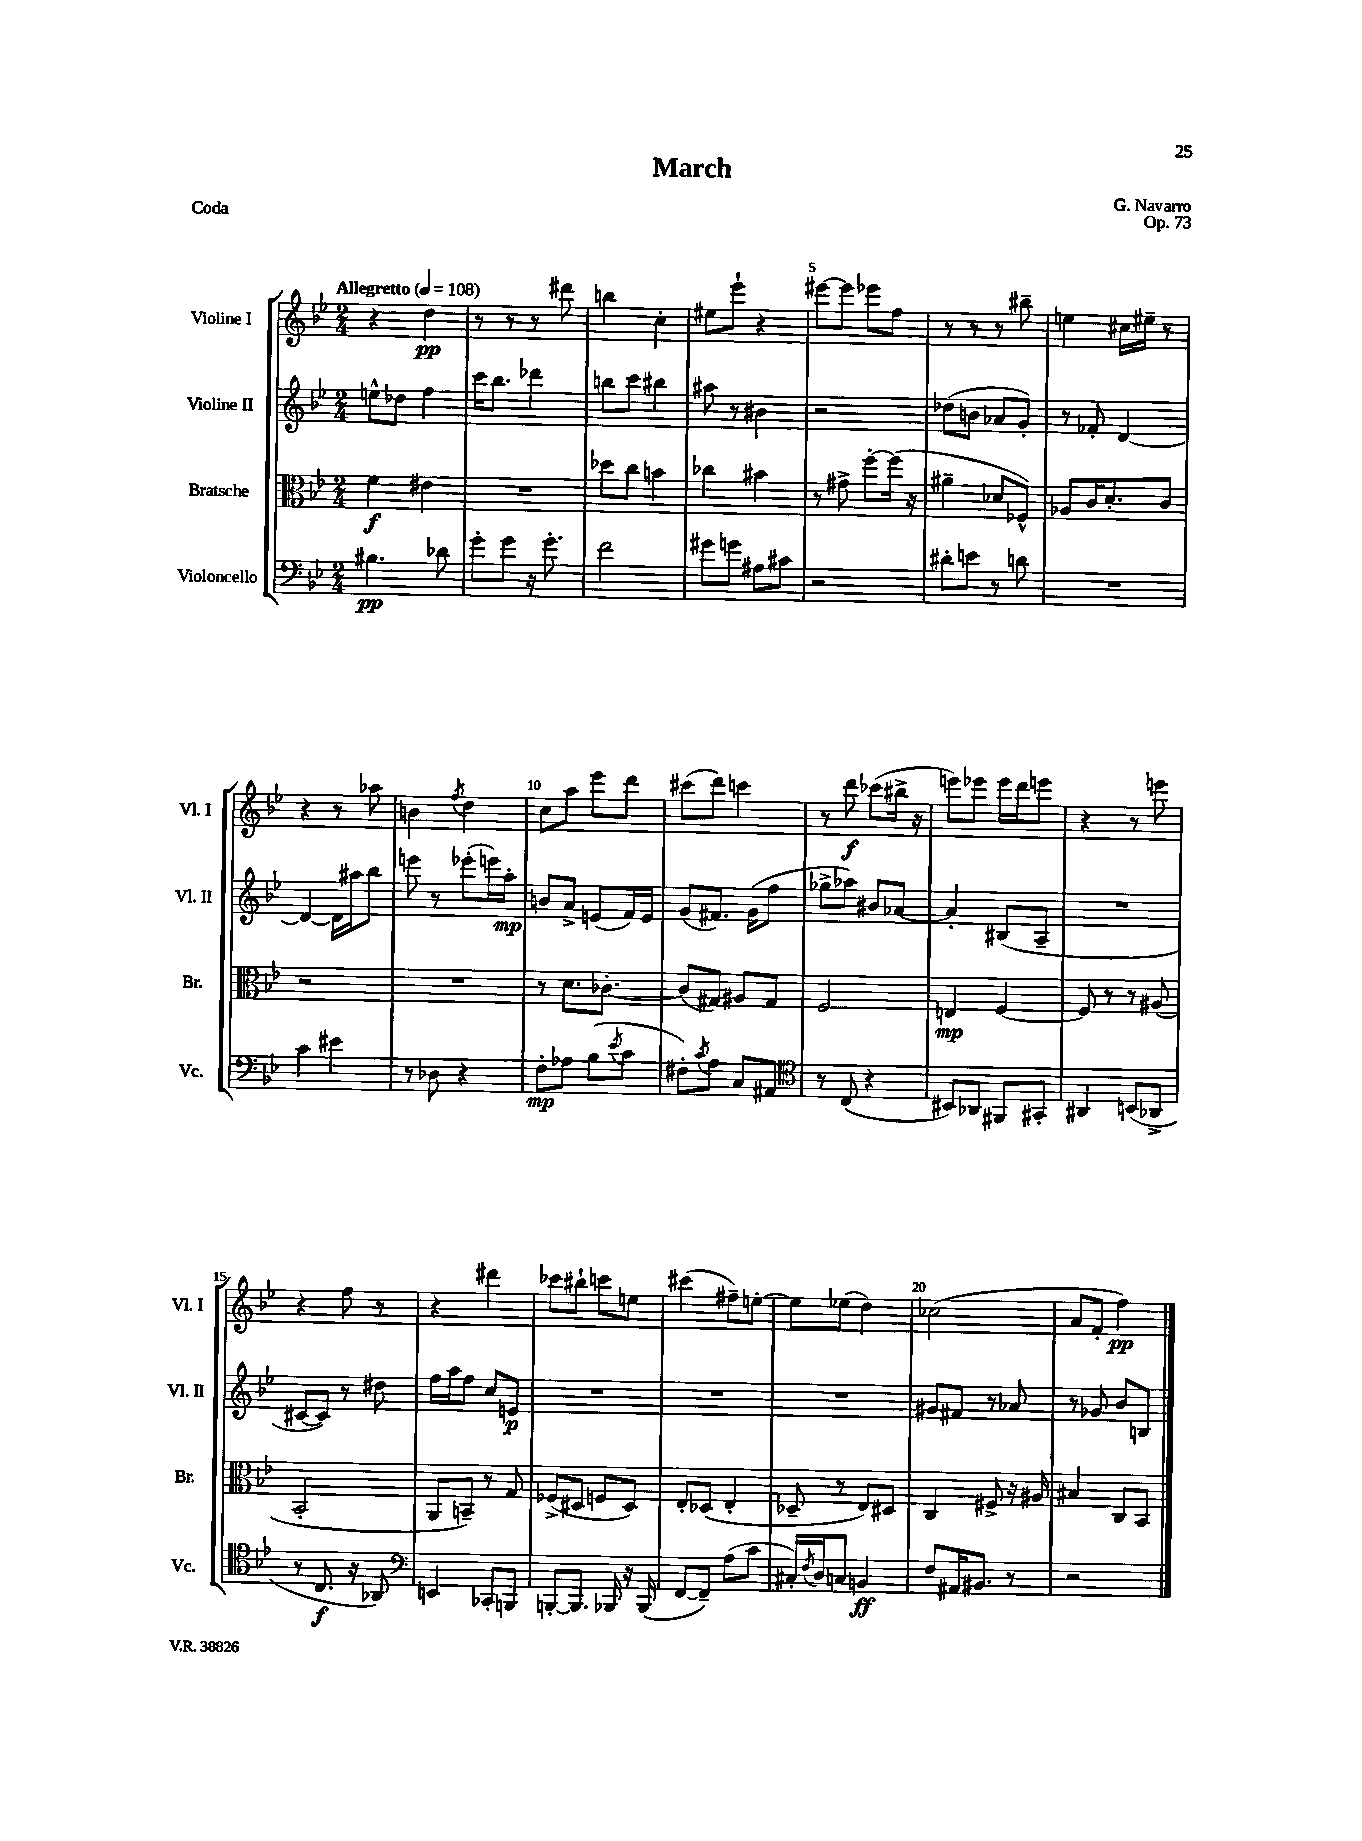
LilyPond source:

\header { title = "March" composer = "G. Navarro" opus = "Op. 73" piece = "Coda" }
<<
\new StaffGroup <<
\new Staff = "s0" \with { instrumentName = "Violine I" shortInstrumentName = "Vl. I" } {
    \clef treble \key bes \major \numericTimeSignature \time 2/4 \tempo "Allegretto" 4 = 108
    r4 d''4\pp |
    r8 r8 r8 dis'''8 |
    b''4 c''4-. |
    eis''8 ees'''8-! r4 |
    eis'''8~ eis'''8 ees'''8 f''8 |
    r8 r8 r8 bis''8-- |
    e''4 cis''16 eis''16-- r8 |
    r4 r8 aes''8 |
    b'4 \acciaccatura { f''8 } d''4 |
    c''8 a''8 ees'''8 d'''8 |
    cis'''8( d'''8) c'''4 |
    r8 d'''8\f ces'''8( bis''16-> r16 |
    e'''8) ees'''8 ees'''16 d'''16 e'''8 |
    r4 r8 e'''8 |
    r4 f''8 r8 |
    r4 dis'''4 |
    ces'''8 bis''8-! c'''8 e''8 |
    cis'''4( fis''8--) e''8~-. |
    e''8 ees''8( d''4) |
    ces''2( |
    a'8 f'8-. f''4\pp) \bar "|." |
}
\new Staff = "s1" \with { instrumentName = "Violine II" shortInstrumentName = "Vl. II" } {
    \clef treble \key bes \major \numericTimeSignature \time 2/4
    e''8-^ des''8 f''4 |
    c'''16 bes''8. des'''4 |
    b''8 c'''8 bis''4 |
    ais''8 r8 bis'4 |
    r2 |
    des''8( b'8 aes'8 g'8-.) |
    r8 fes'8-. d'4~ |
    d'4~ d'16 ais''16 bes''8 |
    e'''8 r8 ees'''8-.( e'''16) a''16-.\mp |
    b'8 a'8-> e'8( f'16) e'16 |
    g'8( fis'8.) g'16( f''8 |
    ges''8-> aes''8) bis'8 aes'8~ |
    aes'4-. bis8( a8-- |
    R2 |
    cis'8~ cis'8) r8 dis''8 |
    f''16 a''16 f''8 c''8 e'8\p |
    R2 |
    R2 |
    R2 |
    gis'8 fis'8 r8 aes'8 |
    r8 ges'8 bes'8 b8 \bar "|." |
}
\new Staff = "s2" \with { instrumentName = "Bratsche" shortInstrumentName = "Br." } {
    \clef alto \key bes \major \numericTimeSignature \time 2/4
    f'4\f eis'4 |
    R2 |
    des''8 c''8 b'4 |
    ces''4 bis'4 |
    r8 gis'8-> f''8~-. f''16( r16 |
    ais'4-- des'8 fes8-^) |
    aes8 c'16 d'8.-. c'8 |
    r2 |
    R2 |
    r8 d'8. ces'8.~-. |
    ces'8( gis8) ais8 gis8 |
    f2 |
    e4\mp f4~ |
    f8 r8 r8 ais8( |
    bes,2-. |
    a,8 b,8--) r8 g8 |
    fes8->( dis8 f8 dis8) |
    ees8-. des8( ees4-. |
    des8-- r8 ees8) dis8 |
    c4 fis8-> r16 ais16 |
    bis4 c8 bes,8 \bar "|." |
}
\new Staff = "s3" \with { instrumentName = "Violoncello" shortInstrumentName = "Vc." } {
    \clef bass \key bes \major \numericTimeSignature \time 2/4
    bis4.\pp des'8 |
    g'8-. g'8 r16 g'8.-. |
    f'2 |
    gis'8 g'8 ais8 cis'8 |
    r2 |
    dis'8-. e'8 r8 d'8 |
    R2 |
    c'4 eis'4 |
    r8 des8 r4 |
    f8-.\mp aes8 bes8( \acciaccatura { ees'8 } c'8 |
    fis8-.) \acciaccatura { c'8 } a8 c8 ais,8 |
    \clef tenor r8 c8( r4 |
    bis,8) aes,8 fis,8 gis,8-. |
    ais,4 b,8( aes,8-> |
    r8 c8.\f r16 aes,8) |
    \clef bass e,4 ces,8-. b,,8 |
    b,,8~-. b,,8. bes,,16 r16 bes,,16( |
    f,8~ f,8--) a8( c'8 |
    cis16-.) \acciaccatura { f8 } d16 c8 b,4\ff |
    f8 ais,16 bis,8. r8 |
    r2 \bar "|." |
}
>>
>>
\layout { \context { \Score \override BarNumber.break-visibility = ##(#f #t #t) barNumberVisibility = #(every-nth-bar-number-visible 5) } }
